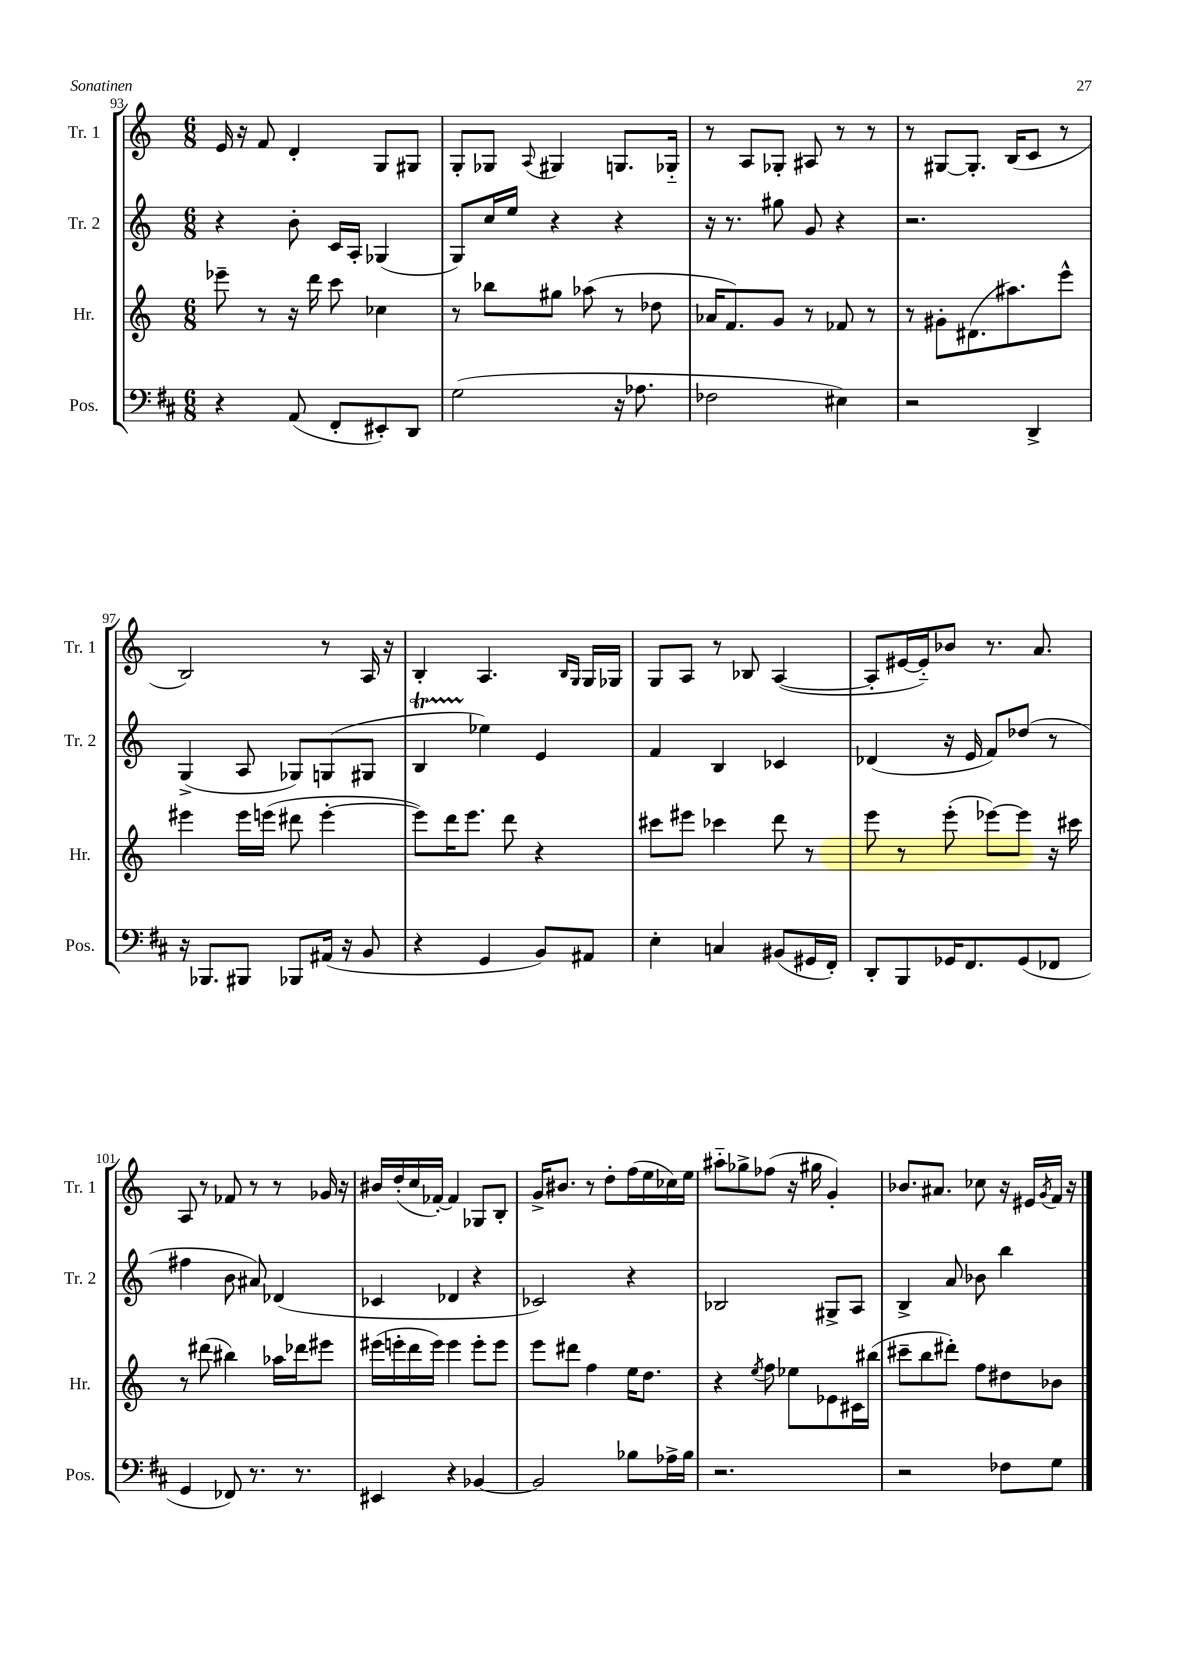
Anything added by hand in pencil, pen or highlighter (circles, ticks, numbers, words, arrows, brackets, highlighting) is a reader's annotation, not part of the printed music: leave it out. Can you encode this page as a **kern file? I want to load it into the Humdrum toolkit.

**kern	**kern	**kern	**kern
*staff4	*staff3	*staff2	*staff1
*clefF4	*clefG2	*clefG2	*clefG2
*k[f#c#]	*k[]	*k[]	*k[]
*M6/8	*M6/8	*M6/8	*M6/8
4r	8eee-~	4r	16e
.	.	.	16r
.	8r	.	8f
(8AA	16r	8b'	4d'
.	16ddd	.	.
8FF#'	8ccc	16c	.
.	.	16A'	.
8EE#')	4cc-	(4G-	8G
8DD	.	.	8G#
=	=	=	=
(2G	8r	8G)	8G'
.	8bb-	16cc	8G-
.	.	16ee	.
.	.	.	8qqA
.	8gg#	4r	4G#
.	(8aa-	.	.
16r	8r	4r	8.G
8.A-	.	.	.
.	8dd-	.	.
.	.	.	16G-'~
=	=	=	=
2F-	16a-	16r	8r
.	8.f)	8.r	.
.	.	.	8A
.	8g	8gg#	8G-'
.	8r	8g	8A#
4E#)	8f-	4r	8r
.	8r	.	8r
=	=	=	=
2r	8r	2.r	8r
.	8g#'	.	[8G#
.	(8.d#	.	8.G#']
.	8.aa#)	.	(16B
4DD^	.	.	8c
.	8eee^^	.	8r
=	=	=	=
16r	4eee#	(4G^	2B)
8.BBB-	.	.	.
8BBB#	16eee#	8A	.
.	(16eee	.	.
8BBB-	8ddd#	8G-)	.
(16AA#	[4eee'	(8G	8r
16r	.	.	.
8BB	.	8G#	16A
.	.	.	16r
=	=	=	=
4r	8eee])	4B	4B'
.	16ddd	.	.
.	8.eee	.	.
4GG	.	4ee-)	4.A
.	8ddd	.	.
8BB)	4r	4e	.
.	.	.	16qqB
.	.	.	16qqG
8AA#	.	.	16G
.	.	.	16G-
=	=	=	=
4E'	8ccc#	4f	8G
.	8eee#	.	8A
4C	4ccc-	4B	8r
.	.	.	8B-
(8BB#	8ddd	4c-	([4A
16GG#	8r	.	.
16FF#')	.	.	.
=	=	=	=
8DD'	8eee	(4d-	8A']
8BBB	8r	.	[16e#
.	.	.	16e#'~])
16GG-	(8eee'	16r	8b-
8.FF#	.	16e	.
.	[8eee-)	8f)	8.r
(8GG-	8eee-]	(8dd-	.
.	.	.	8.a
8FF-	16r	8r	.
.	16ccc#	.	.
=	=	=	=
4GG	8r	4ff#	8A
.	(8ddd#	.	8r
8FF-)	4bb#)	8b	8f-
8.r	.	8a#)	8r
.	16aa-	(4d-	8r
8.r	16ddd-	.	.
.	8eee#	.	16g-
.	.	.	16r
=	=	=	=
4EE#	(16eee#	4c-	16b#
.	16eee'	.	(16dd'
.	16ddd	.	16cc
.	16eee)	.	[16f-')
4r	4eee	4d-	4f-]
[4BB-	8eee'	4r	8G-
.	8eee	.	8B'
=	=	=	=
2BB-]	8eee	2c-)	16g^
.	.	.	8.b#
.	8ddd#	.	.
.	4ff	.	8r
.	.	.	8dd'
8B-	16ee	4r	(16ff
.	8.dd	.	16ee
16A-^	.	.	16cc-)
16B-	.	.	16ee
=	=	=	=
2.r	4r	2B-	8aa#'~
.	.	.	8gg-^
.	8qee	.	.
.	8ff	.	(8ff-
.	8ee-	.	16r
.	.	.	16gg#
.	8e-	8G#^	4g')
.	16c#	8A	.
.	(16bb#	.	.
=	=	=	=
2r	8ccc#~	4B^	8.b-
.	8bb	.	.
.	.	.	8.a#
.	8ddd#')	8a	.
.	8ff	8b-	8cc-
8F-	8dd#	4bb	16r
.	.	.	16e#
.	.	.	8qg
8G	8b-	.	16f
.	.	.	16r
==	==	==	==
*-	*-	*-	*-
